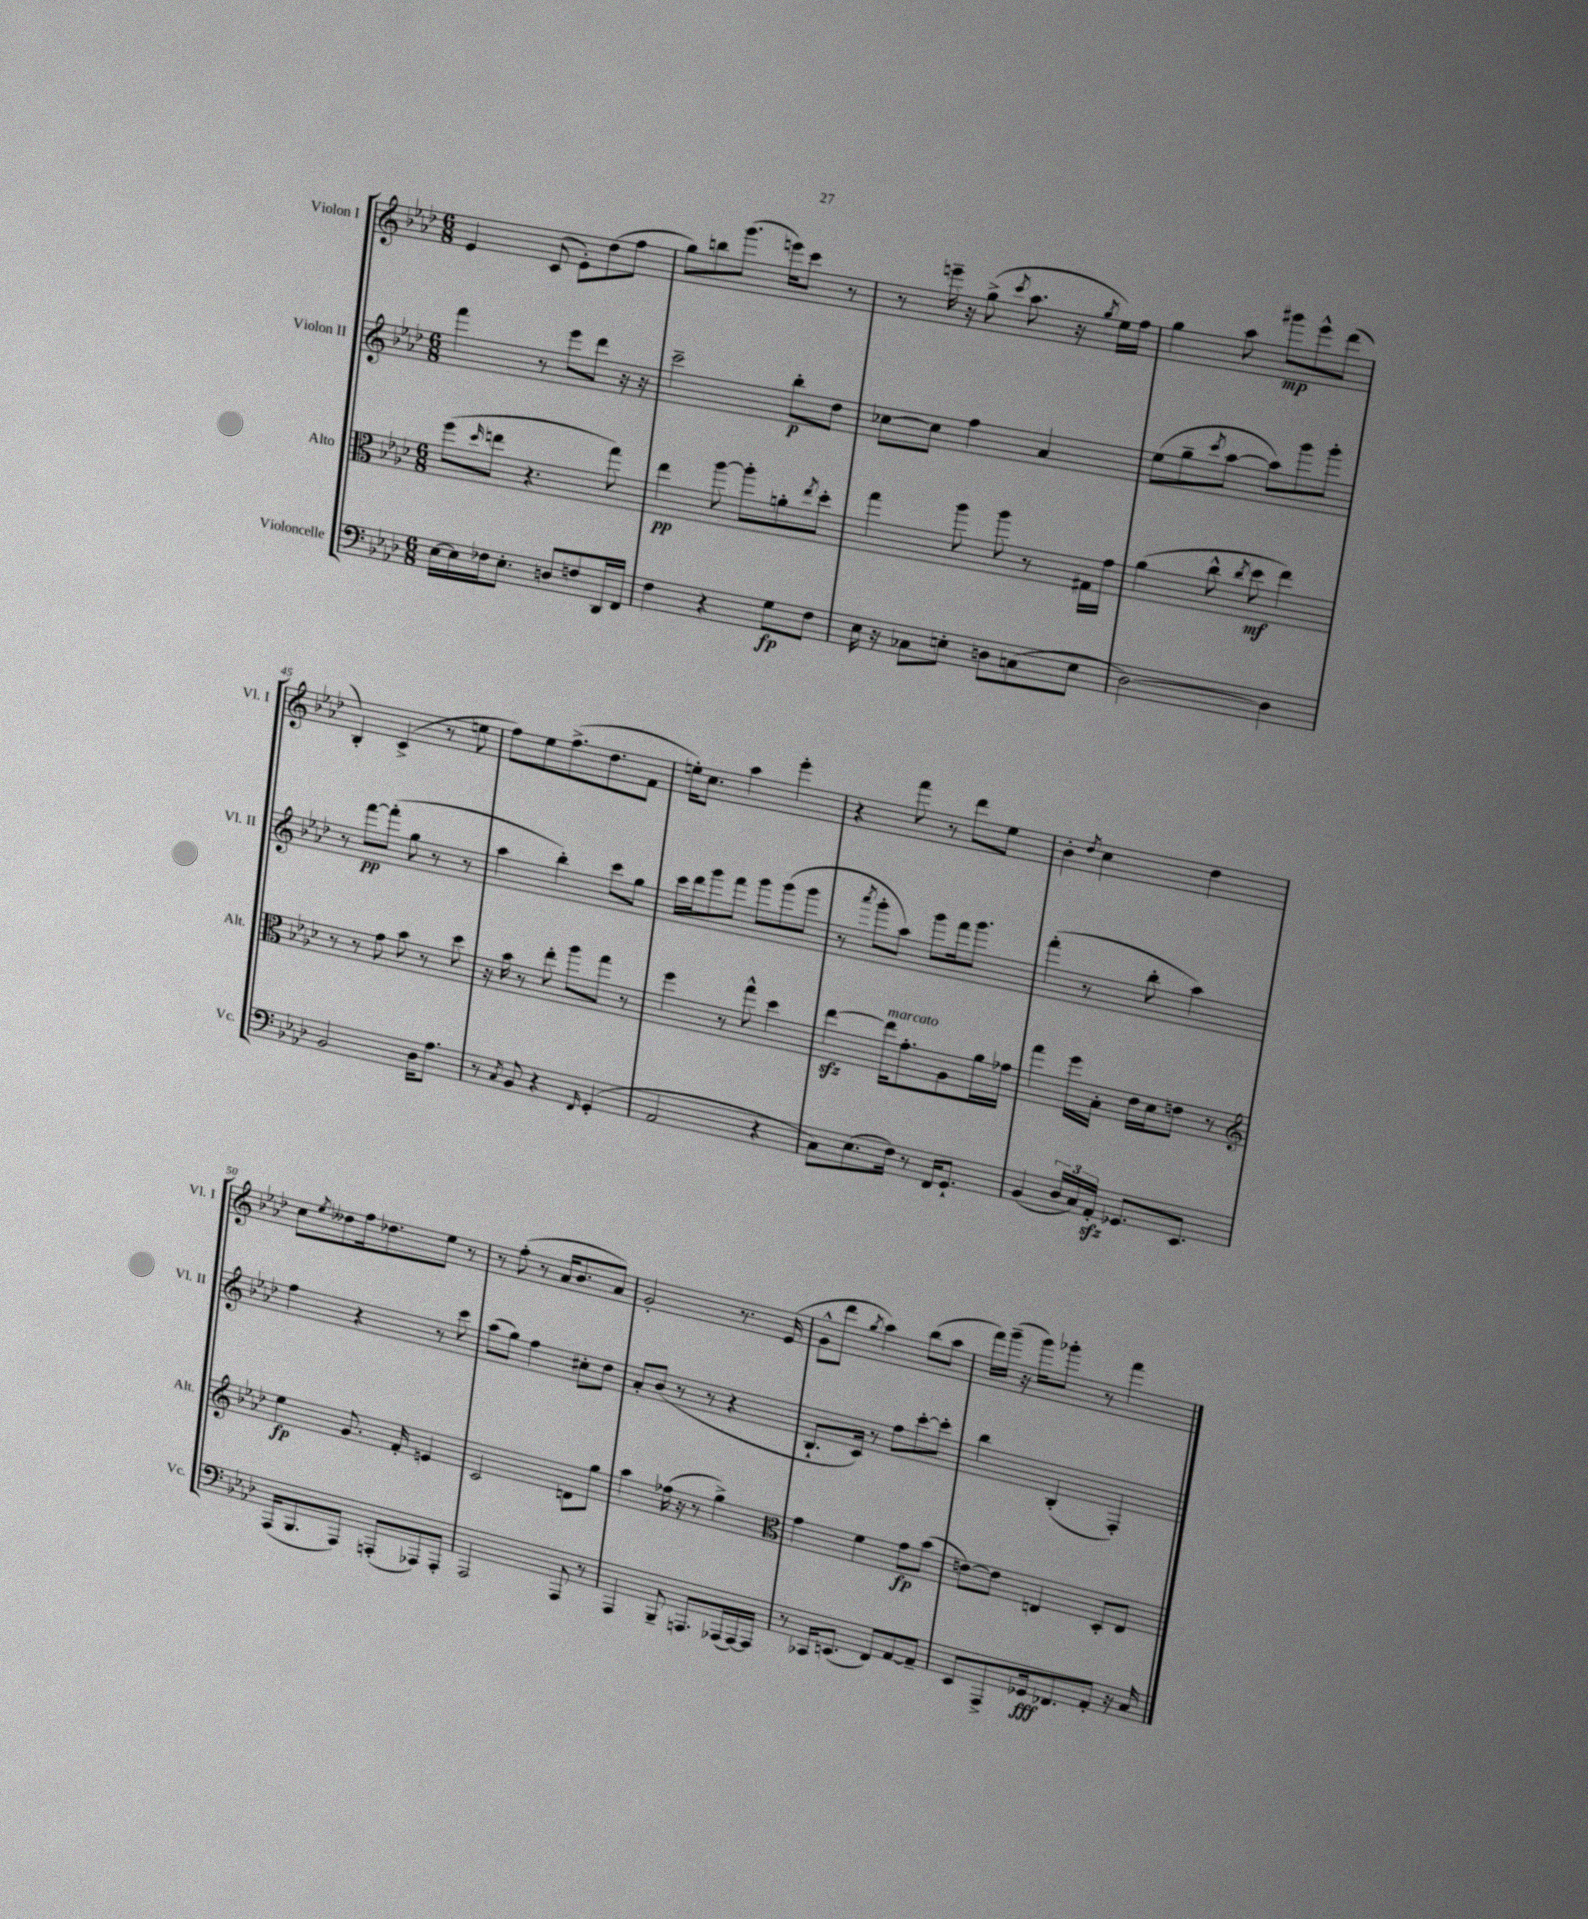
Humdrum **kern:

**kern	**dynam	**kern	**dynam	**kern	**dynam	**kern	**dynam
*part4	*part4	*part3	*part3	*part2	*part2	*part1	*part1
*staff4	*staff4	*staff3	*staff3	*staff2	*staff2	*staff1	*staff1
*I"Violoncelle	*	*I"Alto	*	*I"Violon II	*	*I"Violon I	*
*I'Vc.	*	*I'Alt.	*	*I'Vl. II	*	*I'Vl. I	*
*clefF4	*	*clefC3	*	*clefG2	*	*clefG2	*
*k[b-e-a-d-]	*	*k[b-e-a-d-]	*	*k[b-e-a-d-]	*	*k[b-e-a-d-]	*
*M6/8	*	*M6/8	*	*M6/8	*	*M6/8	*
=41	=41	=41	=41	=41	=41	=41	=41
[16E-\LL	.	(8ff\L	.	4fff\	.	4e-/	.
16E-\]	.	.	.	.	.	.	.
.	.	16qqdd-/	.	.	.	.	.
16F-X\J	.	8een\J	.	.	.	.	.
8.E-'\J	.	.	.	.	.	.	.
.	.	4.r	.	8r	.	(8c/	.
8Dn/L	.	.	.	8eee-\L	.	8e-'\L)	.
8Fn/	.	.	.	8ddd-\J	.	(8dd-\	.
16DD-/L	.	8gg\)	.	16r	.	8ff\J	.
16FF/JJ	.	.	.	16r	.	.	.
=42	=42	=42	=42	=42	=42	=42	=42
4F\	.	4ee-\	pp	2ccc~\	.	8gg\L)	.
.	.	.	.	.	.	8bbn\	.
4r	.	[8aa-\	.	.	.	(8.ggg\J	.
.	.	8aa-'\L]	.	.	.	.	.
.	.	.	.	.	.	16eeen\KL)	.
8G\L	fp	8an'\	.	8bb-'\L	p	8ccc\J	.
.	.	8qee-/	.	.	.	.	.
8F\J	.	8dd-'\J	.	8dd-\J	.	8r	.
=43	=43	=43	=43	=43	=43	=43	=43
16E-\	.	4gg\	.	[8cc-X\L	.	8r	.
16r	.	.	.	.	.	.	.
8C-X\L	.	.	.	8cc-\J]	.	16eeen~\	.
.	.	.	.	.	.	16r	.
8En'\J	.	8aa-\	.	4ff\	.	(8gg^\	.
.	.	.	.	.	.	8qccc/	.
8Dn\L	.	8aa-\	.	.	.	8.aa-\	.
(8Cn\	.	8r	.	4a-/	.	.	.
.	.	.	.	.	.	16r	.
.	.	.	.	.	.	8qgg/	.
8E\J	.	16G#X\LL	.	.	.	16ee-\LL)	.
.	.	16g\JJ	.	.	.	16ff\JJ	.
=44	=44	=44	=44	=44	=44	=44	=44
[2D-\)	.	(4a-\	.	(8ee-\L	.	4gg\	.
.	.	.	.	8gg~\	.	.	.
.	.	.	.	8qccc/	.	.	.
.	.	8cc^^\	.	[8aa-\J	.	8aa-\	.
.	.	8qcc/	.	.	.	.	.
.	.	8dd-\	mf	8aa-\L])	.	8ggg#X\L	mp
4D-\]	.	4ee-\)	.	8ggg\	.	8eee-^^\	.
.	.	.	.	8ggg'\J	.	(8ddd-\J	.
!!LO:LB:g=z
=45	=45	=45	=45	=45	=45	=45	=45
2BB-/	.	8r	.	8r	.	4B-'/)	.
.	.	8r	.	[8fff\L	pp	.	.
.	.	8g\	.	(8fff'\J]	.	(4c^/	.
.	.	8b-\	.	8gg\	.	.	.
16D-\KL	.	8r	.	8r	.	8r	.
8.A-\J	.	.	.	.	.	.	.
.	.	8dd-\	.	8r	.	8een\	.
=46	=46	=46	=46	=46	=46	=46	=46
8r	.	16r	.	4aa-\	.	8ff\L)	.
.	.	16b-\	.	.	.	.	.
8qC/	.	.	.	.	.	.	.
8BB-/	.	8r	.	.	.	8ee-\	.
4r	.	8ee-'\	.	4bb-'\)	.	(8.ff^\	.
.	.	8aa-\L	.	.	.	.	.
.	.	.	.	.	.	8.dd-\	.
16qqFF/	.	.	.	.	.	.	.
(4GG'/	.	8gg\J	.	8ccc\L	.	.	.
.	.	8r	.	8gg\J	.	8f\J	.
=47	=47	=47	=47	=47	=47	=47	=47
2AA-/	.	4ff\	.	16ccc\LL	.	16een'\KL)	.
.	.	.	.	16ddd-\J	.	8.cc\J	.
.	.	.	.	8ggg\	.	.	.
.	.	8r	.	8fff\J	.	4aa-\	.
.	.	8gg^^\	.	8ggg\L	.	.	.
4r	.	4dd-\	.	(8ggg\	.	4eee-'\	.
.	.	.	.	8ggg\J	.	.	.
=48	=48	=48	=48	=48	=48	=48	=48
8C\L)	.	[4ee-zz\	.	8r	.	4r	.
.	.	.	.	8qaaa-/	.	.	.
(8.E-\	.	.	.	8ggg'\L	.	.	.
!	!	!LO:TX:a:i:t=marcato	!	!	!	!	!
.	.	16ee-\KL]	.	8aa-\J)	.	8fff\	.
16F\Jk)	.	8.g'\	.	.	.	.	.
8r	.	.	.	8ggg\L	.	8r	.
16FF/KL	.	8A-\	.	16fff\k	.	8ddd-\L	.
8.GG`/J	.	.	.	8.ggg\J	.	.	.
.	.	16a-\L	.	.	.	8ee-\J	.
.	.	16g-X\JJ	.	.	.	.	.
=49	=49	=49	=49	=49	=49	=49	=49
(4BB-/	.	4gg\	.	(4fff'\	.	4b-'\	.
.	.	.	.	.	.	8qdd-/	.
24D-/LL	.	16ff\LL	.	8r	.	4cc\	.
24C/)	.	.	.	.	.	.	.
.	.	16B-'\JJ	.	.	.	.	.
24AA-zz'/JJ	.	.	.	.	.	.	.
8.GG-X/L	.	16e-\LL	.	8bb-'\	.	.	.
.	.	16d-\J	.	.	.	.	.
.	.	8en\J	.	4aa-\)	.	4dd-\	.
8.EE-/J	.	.	.	.	.	.	.
.	.	8r	.	.	.	.	.
!!LO:LB:g=z
=50	=50	=50	=50	=50	=50	=50	=50
*	*	*clefG2	*	*	*	*	*
(16AAA-/KL	.	4ee-\	fp	4ff\	.	8cc\L	.
8.BBB-/	.	.	.	.	.	.	.
.	.	.	.	.	.	8qee-/	.
.	.	.	.	.	.	8dd--X\	.
8AAA-/J)	.	8.g/	.	4r	.	16ff\k	.
.	.	.	.	.	.	8.dd-X\	.
(8AAAn'/L	.	.	.	.	.	.	.
.	.	16f'/	.	.	.	.	.
8AAA-X/)	.	4en/	.	8r	.	8ee-\J	.
8AAA-'/J	.	.	.	8ccc\	.	8r	.
=51	=51	=51	=51	=51	=51	=51	=51
2AAA-/	.	2c/	.	(8aa-\L	.	8r	.
.	.	.	.	8gg\J)	.	(8ff'\	.
.	.	.	.	4ff\	.	8r	.
.	.	.	.	.	.	16a-/KL	.
.	.	.	.	.	.	8.b-/	.
8AAA-/	.	8dn\L	.	8cc#X'\L	.	.	.
8r	.	8gg\J	.	8dd-\J	.	8a-/J)	.
=52	=52	=52	=52	=52	=52	=52	=52
4AAA-/	.	4aa-\	.	8a-'/L	.	2g'/	.
.	.	.	.	(8b-/J	.	.	.
8BBB-~/	.	(16ff-X\	.	8r	.	.	.
.	.	16r	.	.	.	.	.
8.AAAn/L	.	8r	.	8r	.	.	.
.	.	4gg^\)	.	4r	.	8.r	.
(16AAA-X/L	.	.	.	.	.	.	.
[16AAA-/)	.	.	.	.	.	.	.
16AAA-/JJ]	.	.	.	.	.	(16e-/	.
=53	=53	=53	=53	=53	=53	=53	=53
*	*	*clefC3	*	*	*	*	*
8r	.	4g\	.	8.B-`/L	.	8g^^\L	.
16CC-X/KL	.	.	.	.	.	8ddd-\J	.
(8.EEn/J	.	.	.	16c/Jk)	.	.	.
.	.	.	.	.	.	8qgg/	.
.	.	4f\	.	8r	.	4aa-\)	.
8FF/L)	.	.	.	8ff\L	.	.	.
[8AA-/	.	8g\L	fp	[8ccc'\	.	(8bb-\L	.
8AA-~/J]	.	(8b-\J	.	8ccc'\J]	.	8aa-\J	.
=54	=54	=54	=54	=54	=54	=54	=54
8EE-/L	.	[8en\L)	.	4bb-\	.	16fff\LL)	.
.	.	.	.	.	.	(16ggg~\JJ	.
8AAA-^/	.	8e\J]	.	.	.	16r	.
.	.	.	.	.	.	16ggg\KL)	.
16GG-X/k	fff	4En/	.	(4B-'/	.	8ggg-X'\J	.
8.FF-X/	.	.	.	.	.	.	.
.	.	.	.	.	.	8r	.
8AA-'/J	.	8D-'/L	.	4F'/)	.	4fff\	.
16r	.	8E/J	.	.	.	.	.
16C/	.	.	.	.	.	.	.
==	==	==	==	==	==	==	==
*-	*-	*-	*-	*-	*-	*-	*-
